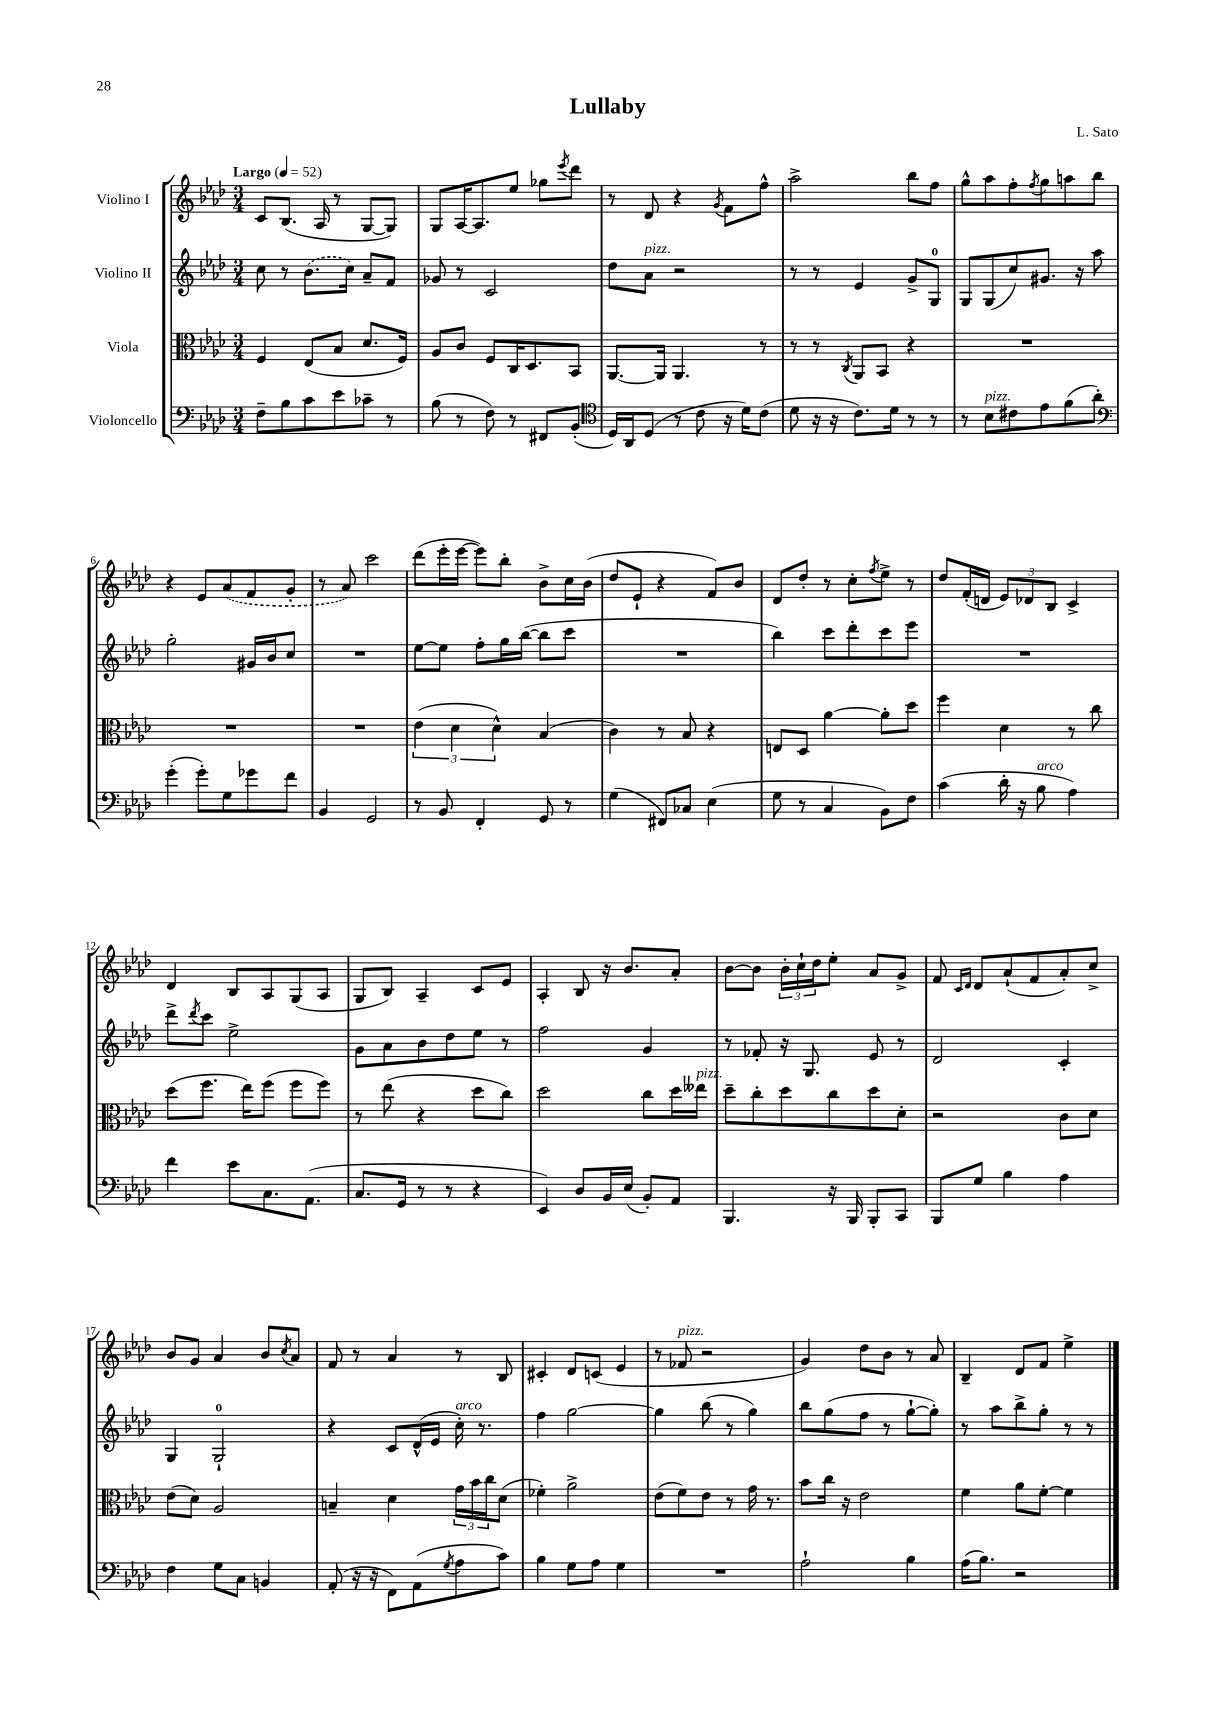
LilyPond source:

\header { title = "Lullaby" composer = "L. Sato" }
<<
\new StaffGroup <<
\new Staff = "s0" \with { instrumentName = "Violino I" } {
    \clef treble \key aes \major \numericTimeSignature \time 3/4 \tempo "Largo" 4 = 52
    c'8 bes8.( aes16 r8 g8~ g8) |
    g8 aes16~ aes8. ees''8 ges''8 \acciaccatura { ees'''8 } des'''8 |
    r8 des'8 r4 \acciaccatura { g'8 } f'8 f''8-^ |
    aes''2-> bes''8 f''8 |
    g''8-^ aes''8 f''8-. \acciaccatura { f''8 } g''8 a''8 bes''8 |
    r4 ees'8 \once \slurDashed aes'8( f'8 g'8-. |
    r8 aes'8) c'''2 |
    des'''8( ees'''16-. ees'''16~ ees'''8) bes''8-. bes'8-> c''16 bes'16( |
    des''8 ees'8-! r4 f'8) bes'8 |
    des'8 des''8-. r8 c''8-. \acciaccatura { f''8 } ees''8-> r8 |
    des''8 f'16-.( d'16 \tuplet 3/2 { ees'8) des'8 bes8 } c'4-> |
    des'4 bes8 aes8 g8( aes8 |
    g8 bes8) aes4-- c'8 ees'8 |
    aes4-. bes8 r16 bes'8. aes'8-. |
    bes'8~ bes'8 \tuplet 3/2 { bes'16-. c''16-! des''16 } ees''8-. aes'8 g'8-> |
    f'8 \grace { c'16 des'16 } des'8 aes'8-!( f'8 aes'8-.) c''8-> |
    bes'8 g'8 aes'4 bes'8 \acciaccatura { c''8 } aes'8 |
    f'8 r8 aes'4 r8 bes8 |
    cis'4-. des'8 c'8( ees'4 |
    r8 fes'8^\markup { \italic "pizz." } r2 |
    g'4) des''8 bes'8 r8 aes'8 |
    bes4-- des'8 f'8 ees''4-> \bar "|." |
}
\new Staff = "s1" \with { instrumentName = "Violino II" } {
    \clef treble \key aes \major \numericTimeSignature \time 3/4
    c''8 r8 \once \slurDashed bes'8.( c''16) aes'8-- f'8 |
    ges'8 r8 c'2 |
    des''8 aes'8^\markup { \italic "pizz." } r2 |
    r8 r8 ees'4 g'8-> g8-0 |
    g8 g8( c''8) gis'8. r16 aes''8 |
    g''2-. gis'16 bes'16 c''8 |
    R2. |
    ees''8~ ees''8 f''8-. g''16 bes''16~( bes''8 c'''8 |
    R2. |
    bes''4) c'''8 des'''8-. c'''8 ees'''8 |
    R2. |
    des'''8-> \acciaccatura { des'''8 } c'''8 ees''2-> |
    g'8 aes'8 bes'8 des''8 ees''8 r8 |
    f''2 g'4 |
    r8 fes'8-. r16 g8. ees'8 r8 |
    des'2 c'4-. |
    g4 g2-0-! |
    r4 c'8 des'16-^( ees'16 c''16-.^\markup { \italic "arco" }) r8. |
    f''4 g''2~ |
    g''4 bes''8( r8 g''4) |
    bes''8 g''8( f''8 r8 g''8~-! g''8-.) |
    r8 aes''8 bes''8-> g''8-. r8 r8 \bar "|." |
}
\new Staff = "s2" \with { instrumentName = "Viola" } {
    \clef alto \key aes \major \numericTimeSignature \time 3/4
    f4 ees8( bes8 des'8. f16) |
    aes8 c'8 f8 c16 des8. bes,8 |
    aes,8.~ aes,16 aes,4. r8 |
    r8 r8 \acciaccatura { c8 } aes,8 bes,8 r4 |
    R2. |
    R2. |
    R2. |
    \tuplet 3/2 { ees'4( des'4 des'4-^) } bes4( |
    c'4) r8 bes8 r4 |
    e8 des8 aes'4~ aes'8-. des''8 |
    f''4 des'4 r8 c''8 |
    des''8( f''8. ees''16) f''8( f''8 f''8) |
    r8 ees''8( r4 des''8 c''8) |
    des''2 c''8 des''16 eeses''16^\markup { \italic "pizz." } |
    des''8-- c''8-. des''8 c''8 des''8 des'8-. |
    r2 c'8 des'8 |
    ees'8( des'8) aes2 |
    b4-- des'4 \tuplet 3/2 { g'16 bes'16 c''16 } des'8( |
    fes'4-.) aes'2-> |
    ees'8( f'8) ees'8 r8 g'16 r8. |
    bes'8 c''16 r16 ees'2 |
    f'4 aes'8 f'8~-. f'4 \bar "|." |
}
\new Staff = "s3" \with { instrumentName = "Violoncello" } {
    \clef bass \key aes \major \numericTimeSignature \time 3/4
    f8-- bes8 c'8 ees'8 ces'8-- r8 |
    bes8( r8 f8) r8 fis,8 bes,8-.( |
    \clef tenor des16) aes,16 des8( r8 c'8 r16 des'16) c'8( |
    des'8 r16 r16 c'8.) des'16 r8 r8 |
    r8 bes8^\markup { \italic "pizz." } cis'8 ees'8 f'8( aes'8-.) |
    \clef bass g'4-.( g'8-.) g8 ges'8 f'8 |
    bes,4 g,2 |
    r8 bes,8 f,4-. g,8 r8 |
    g4( fis,8) ces8 ees4( |
    g8 r8 c4 bes,8) f8 |
    c'4( des'16-. r16 bes8^\markup { \italic "arco" } aes4) |
    f'4 ees'8 c8. aes,8.( |
    c8. g,16 r8 r8 r4 |
    ees,4) des8 bes,16 ees16( bes,8-.) aes,8 |
    bes,,4. r16 bes,,16 bes,,8-. c,8 |
    bes,,8 g8 bes4 aes4 |
    f4 g8 c8 b,4 |
    aes,8-.( r16 r16 f,8) aes,8( \acciaccatura { g8 } aes8 c'8) |
    bes4 g8 aes8 g4 |
    R2. |
    aes2-! bes4 |
    aes16( bes8.) r2 \bar "|." |
}
>>
>>
